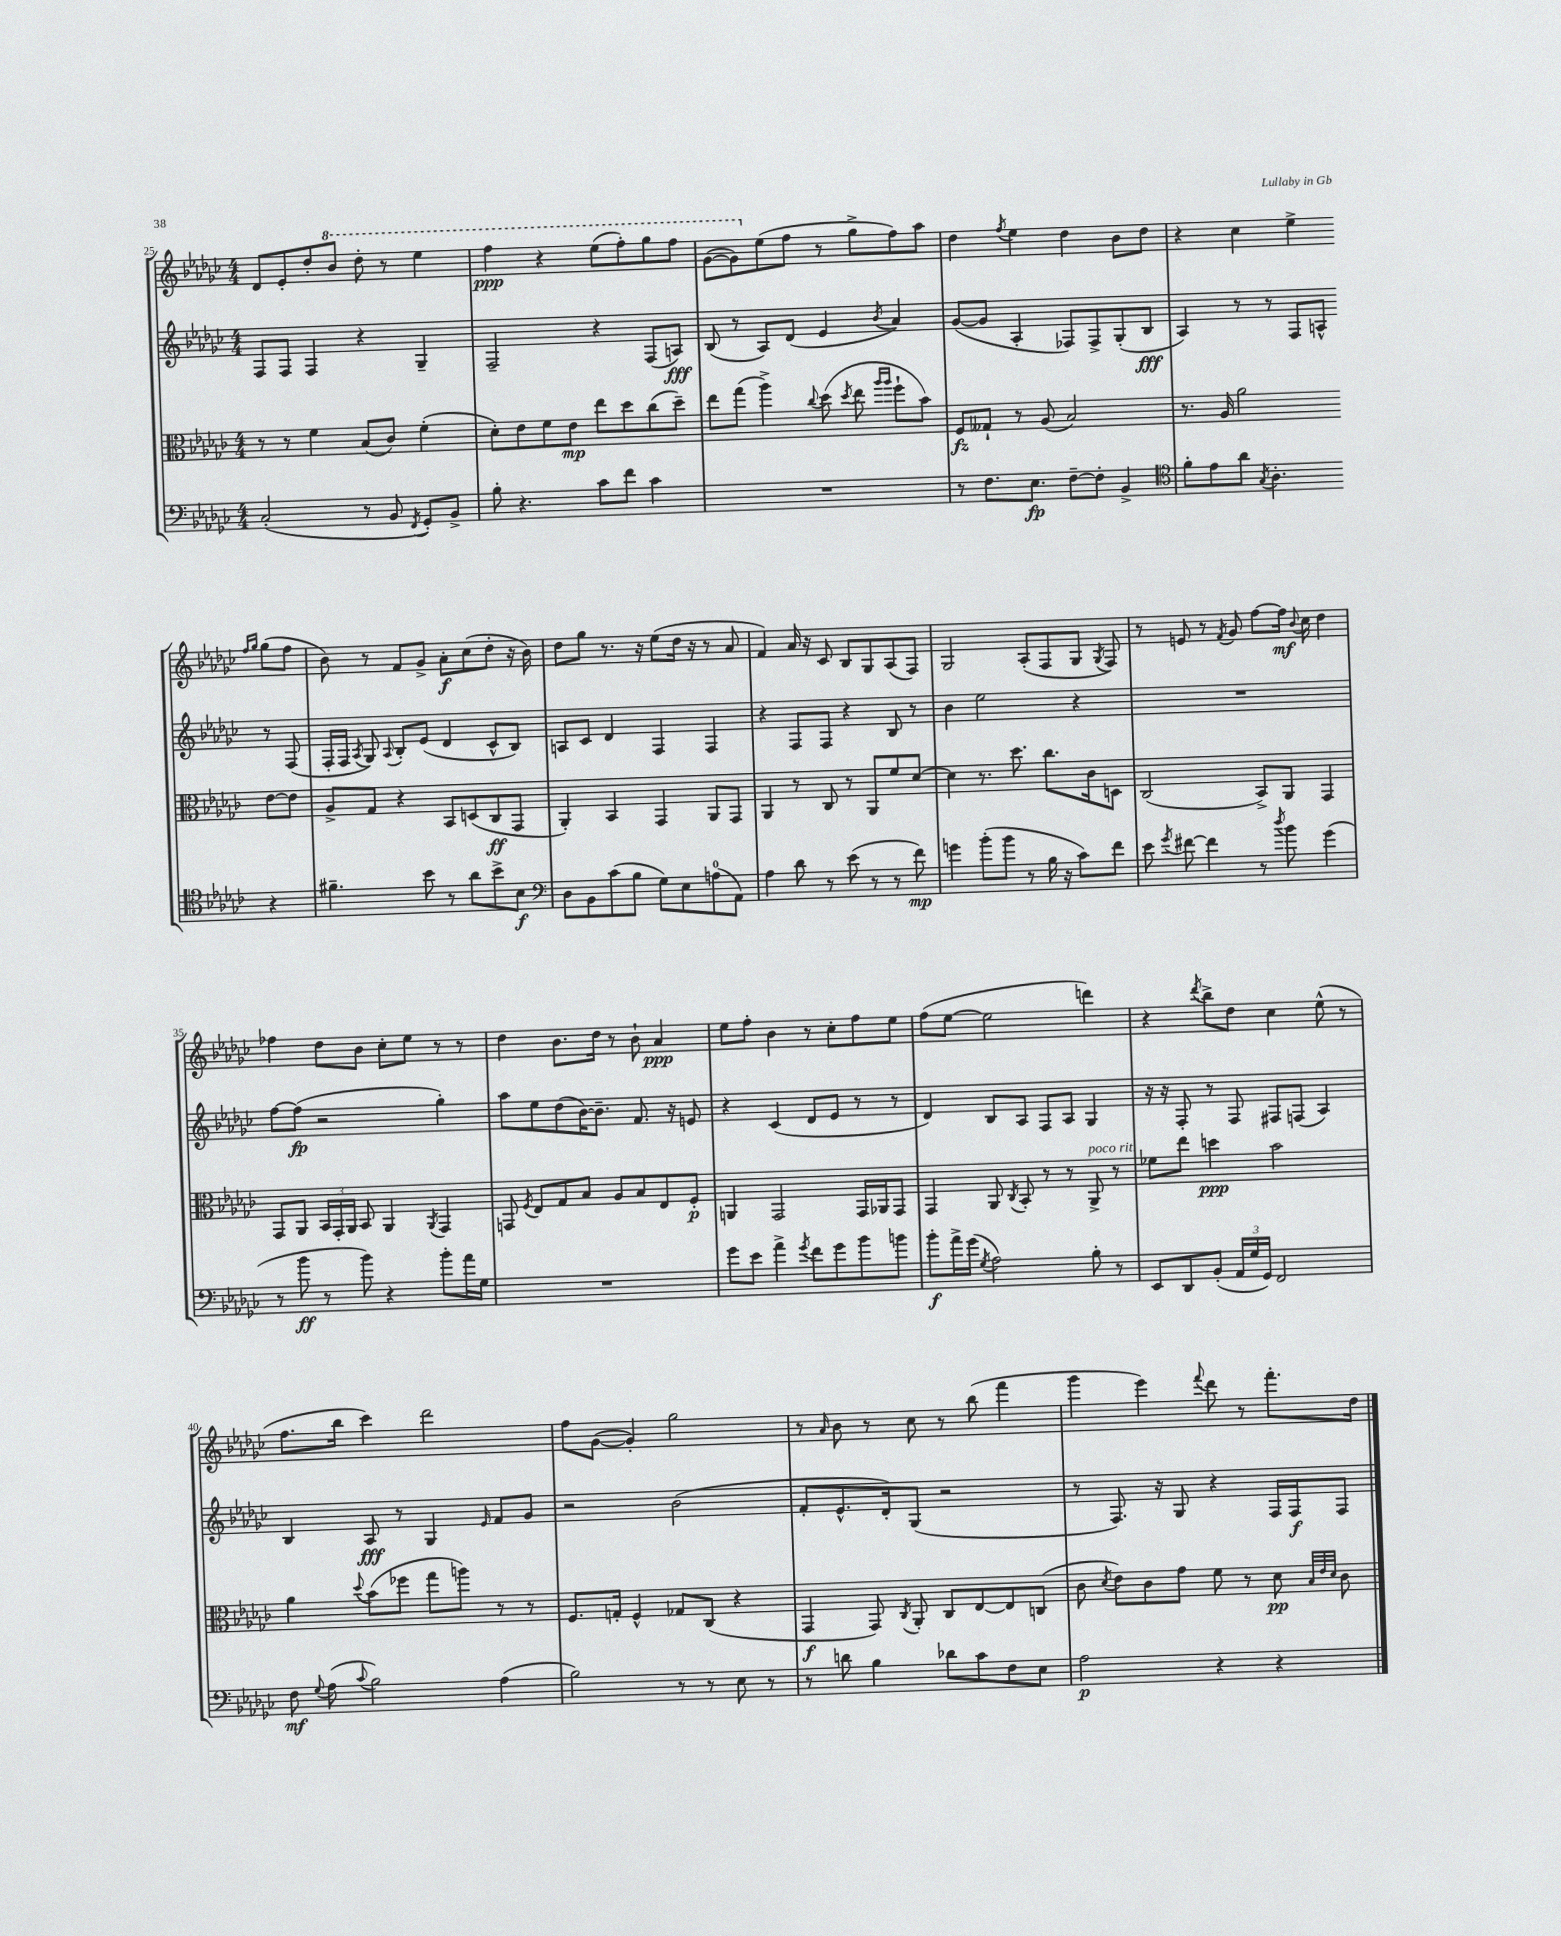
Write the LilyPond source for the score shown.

<<
\new StaffGroup <<
\new Staff = "s0" {
    \clef treble \key ges \major \numericTimeSignature \time 4/4
    \autoBeamOff des'8[ ees'8-. des''8-. \ottava #1 bes''8] des'''8-. r8 ees'''4 |
    f'''4\ppp r4 ees'''8[( f'''8-.) ges'''8 f'''8] |
    ges''8[~( ges''8) \ottava #0 ees''8( f''8] r8 ges''8[-> f''8) aes''8] |
    des''4 \acciaccatura { f''8 } ees''4 des''4 bes'8[ des''8] |
    r4 ces''4 ees''4-> \grace { f''16[ ges''16] } ges''8[( f''8] |
    bes'8) r8 f'8[ ges'8]-> aes'8[-.\f ces''8( des''8]-. r16 bes'16) |
    des''8[ ges''8] r8. r16 ees''8[( des''16] r16 r8 aes'8 |
    f'4) aes'16 r16 ces'8 bes8[ ges8 aes8( f8]) |
    ges2 aes8[-.( f8 ges8] \acciaccatura { ges8 } f8) |
    r8 e'8 r8 \acciaccatura { f'8 } ges'8 f''8[~ f''16]\mf \appoggiatura { bes'8 } ces''16 des''4 |
    fes''4 des''8[ bes'8] ces''8[-. ees''8] r8 r8 |
    des''4 bes'8.[ des''16] r8 bes'8-! aes'4\ppp |
    ees''8[ f''8]-. bes'4 r8 ces''8[-. f''8 ees''8] |
    f''8[( ees''8]~ ees''2 d'''4) |
    r4 \acciaccatura { des'''8 } bes''8[-> des''8] ces''4 ees''8-^( r8 |
    f''8.[ bes''16] ces'''4) des'''2 |
    f''8[ ges'8]~( ges'4-.) ges''2 |
    r8 \grace { aes'16 } bes'8 r8 ces''8 r8 bes''8( f'''4 |
    ges'''4 ees'''4) \appoggiatura { f'''8 } des'''8 r8 f'''8.[-. des''16] \bar "|." |
}
\new Staff = "s1" {
    \clef treble \key ges \major \numericTimeSignature \time 4/4
    \autoBeamOff f8[ f8] f4 r4 ges4-- |
    f2-- r4 f8[( a8]\fff) |
    bes8( r8 aes8[) des'8]( ees'4 \acciaccatura { bes'8 } aes'4) |
    ges'8[~( ges'8] aes4-. fes8[) fes8-> ges8-.( bes8]\fff |
    aes4) r8 r8 f8[ a8]-^ r8 f8( |
    f16[-. f16] \acciaccatura { aes8 } ges8) \appoggiatura { aes8 } bes8[-. ees'8]( des'4 ces'8[-^ bes8]) |
    a8[ ces'8] des'4 f4 f4 |
    r4 f8[ f8] r4 bes8 r8 |
    bes'4 ees''2 r4 |
    R1 |
    f''8[~ f''8]\fp( r2 ges''4-.) |
    aes''8[ ees''8 des''8( bes'16~) bes'8.]-- f'8. r16 e'8 |
    r4 ces'4( des'8[ ees'8] r8 r8 |
    des'4) bes8[ aes8] f8[ aes8] ges4 |
    r16 r16 f8-. r8 f8 fis8[ f8]( aes4) |
    bes4 aes8\fff r8 ges4 \grace { ees'16 } f'8[ ges'8] |
    r2 bes'2( |
    f'8[-. ees'8.-^ des'16-.) ges8]( r2 |
    r8 f8.) r16 ges8 r4 f16[ f16\f f8] \bar "|." |
}
\new Staff = "s2" {
    \clef alto \key ges \major \numericTimeSignature \time 4/4
    \autoBeamOff r8 r8 f'4 bes8[( ces'8]) f'4-.( |
    des'8[-.) ees'8 f'8 ees'8]\mp ees''8[ des''8 ces''8( des''8]--) |
    ees''8[ ges''8]( aes''4->) \appoggiatura { ces''8 } des''8( \acciaccatura { des''8 } ees''8 \grace { aes''16[ aes''16] } f''8[-! bes'8]) |
    f8[\fz geses8]-! r8 aes8( bes2) |
    r8. aes16 aes'2 ees'8[~ ees'8] |
    aes8[-> ges8] r4 bes,8[ d8( ces8\ff ges,8] |
    aes,4-.) bes,4 ges,4 aes,8[ ges,8] |
    aes,4 r8 ces8 r8 aes,8[ f'8 des'8]~ |
    des'4 r8. des''8. ces''8.[ ces'16 d8] |
    ces2( bes,8[->) aes,8] ges,4 |
    ges,8[ aes,8] \tuplet 3/2 { bes,16[ ges,16-. aes,16] } bes,8 aes,4 \acciaccatura { aes,8 } ges,4 |
    g,8 \acciaccatura { f8 } ees8[ ges8 bes8] aes8[ bes8 ees8 f8]-.\p |
    a,4 ges,2 ges,16[ aes,16 ges,8] |
    ges,4 aes,8 \acciaccatura { ces8 } bes,8-. r8 r8 aes,8->^\markup { \italic "poco rit." } r8 |
    fes'8[ ees''8] d''4\ppp bes'2 |
    aes'4 \appoggiatura { des''8 } bes'8[( fes''8] ges''8[ a''8]) r8 r8 |
    f8.[ g16]-. f4-^ ges8[ ces8]( r4 |
    ges,4\f ges,8) \acciaccatura { ces8 } aes,8-. ces8[ ees8~ ees8 c8]( |
    ces'8 \acciaccatura { des'8 } ees'8[) ces'8 ges'8] f'8 r8 des'8\pp \grace { bes32[ ees'32 des'32] } ces'8 \bar "|." |
}
\new Staff = "s3" {
    \clef bass \key ges \major \numericTimeSignature \time 4/4
    \autoBeamOff ces2-.( r8 bes,8 \acciaccatura { f,8 } ges,8[-.) bes,8]-> |
    bes8-. r4. ces'8[ f'8] ces'4 |
    R1 |
    r8 f8.[ ees8.]\fp f8[~-- f8]-. bes,4-> |
    \clef tenor f'8[-. ees'8 aes'8] \acciaccatura { ges8 } aes4.-. r4 |
    fis'4.-- bes'8 r8 aes'8[ bes'8-> bes8]\f |
    \clef bass des8[ bes,8 ces'8( bes8] ges8[) ees8 a8-0( aes,8]) |
    aes4 des'8 r8 ees'8( r8 r8 f'8\mp) |
    g'4 bes'8[-.( bes'8] r8 bes16 r16 ces'8[) f'8] |
    ees'8 \acciaccatura { ges'8 } fis'8~ fis'4 r8 \acciaccatura { des''8 } bes'8 ges'4( |
    r8 bes'8\ff r8 bes'8) r4 bes'8[-. aes'16 ges16] |
    R1 |
    ges'8[ ees'8] aes'4-> \acciaccatura { ges'8 } f'8[ ges'8 bes'8 b'8] |
    bes'8[-.\f aes'16-> ges'16]( \acciaccatura { ges8 } aes2) bes8-. r8 |
    ees,8[ des,8 bes,8]-.( \tuplet 3/2 { aes,16[ ges16 ges,16]) } f,2 |
    f8\mf \appoggiatura { ges8 } aes8( \appoggiatura { ces'8 } bes2) aes4( |
    bes2) r8 r8 ees8 r8 |
    r8 d'8 bes4 des'8[ ces'8 f8 ees8] |
    aes2\p r4 r4 \bar "|." |
}
>>
>>
\layout { \context { \Score currentBarNumber = #25 } }
